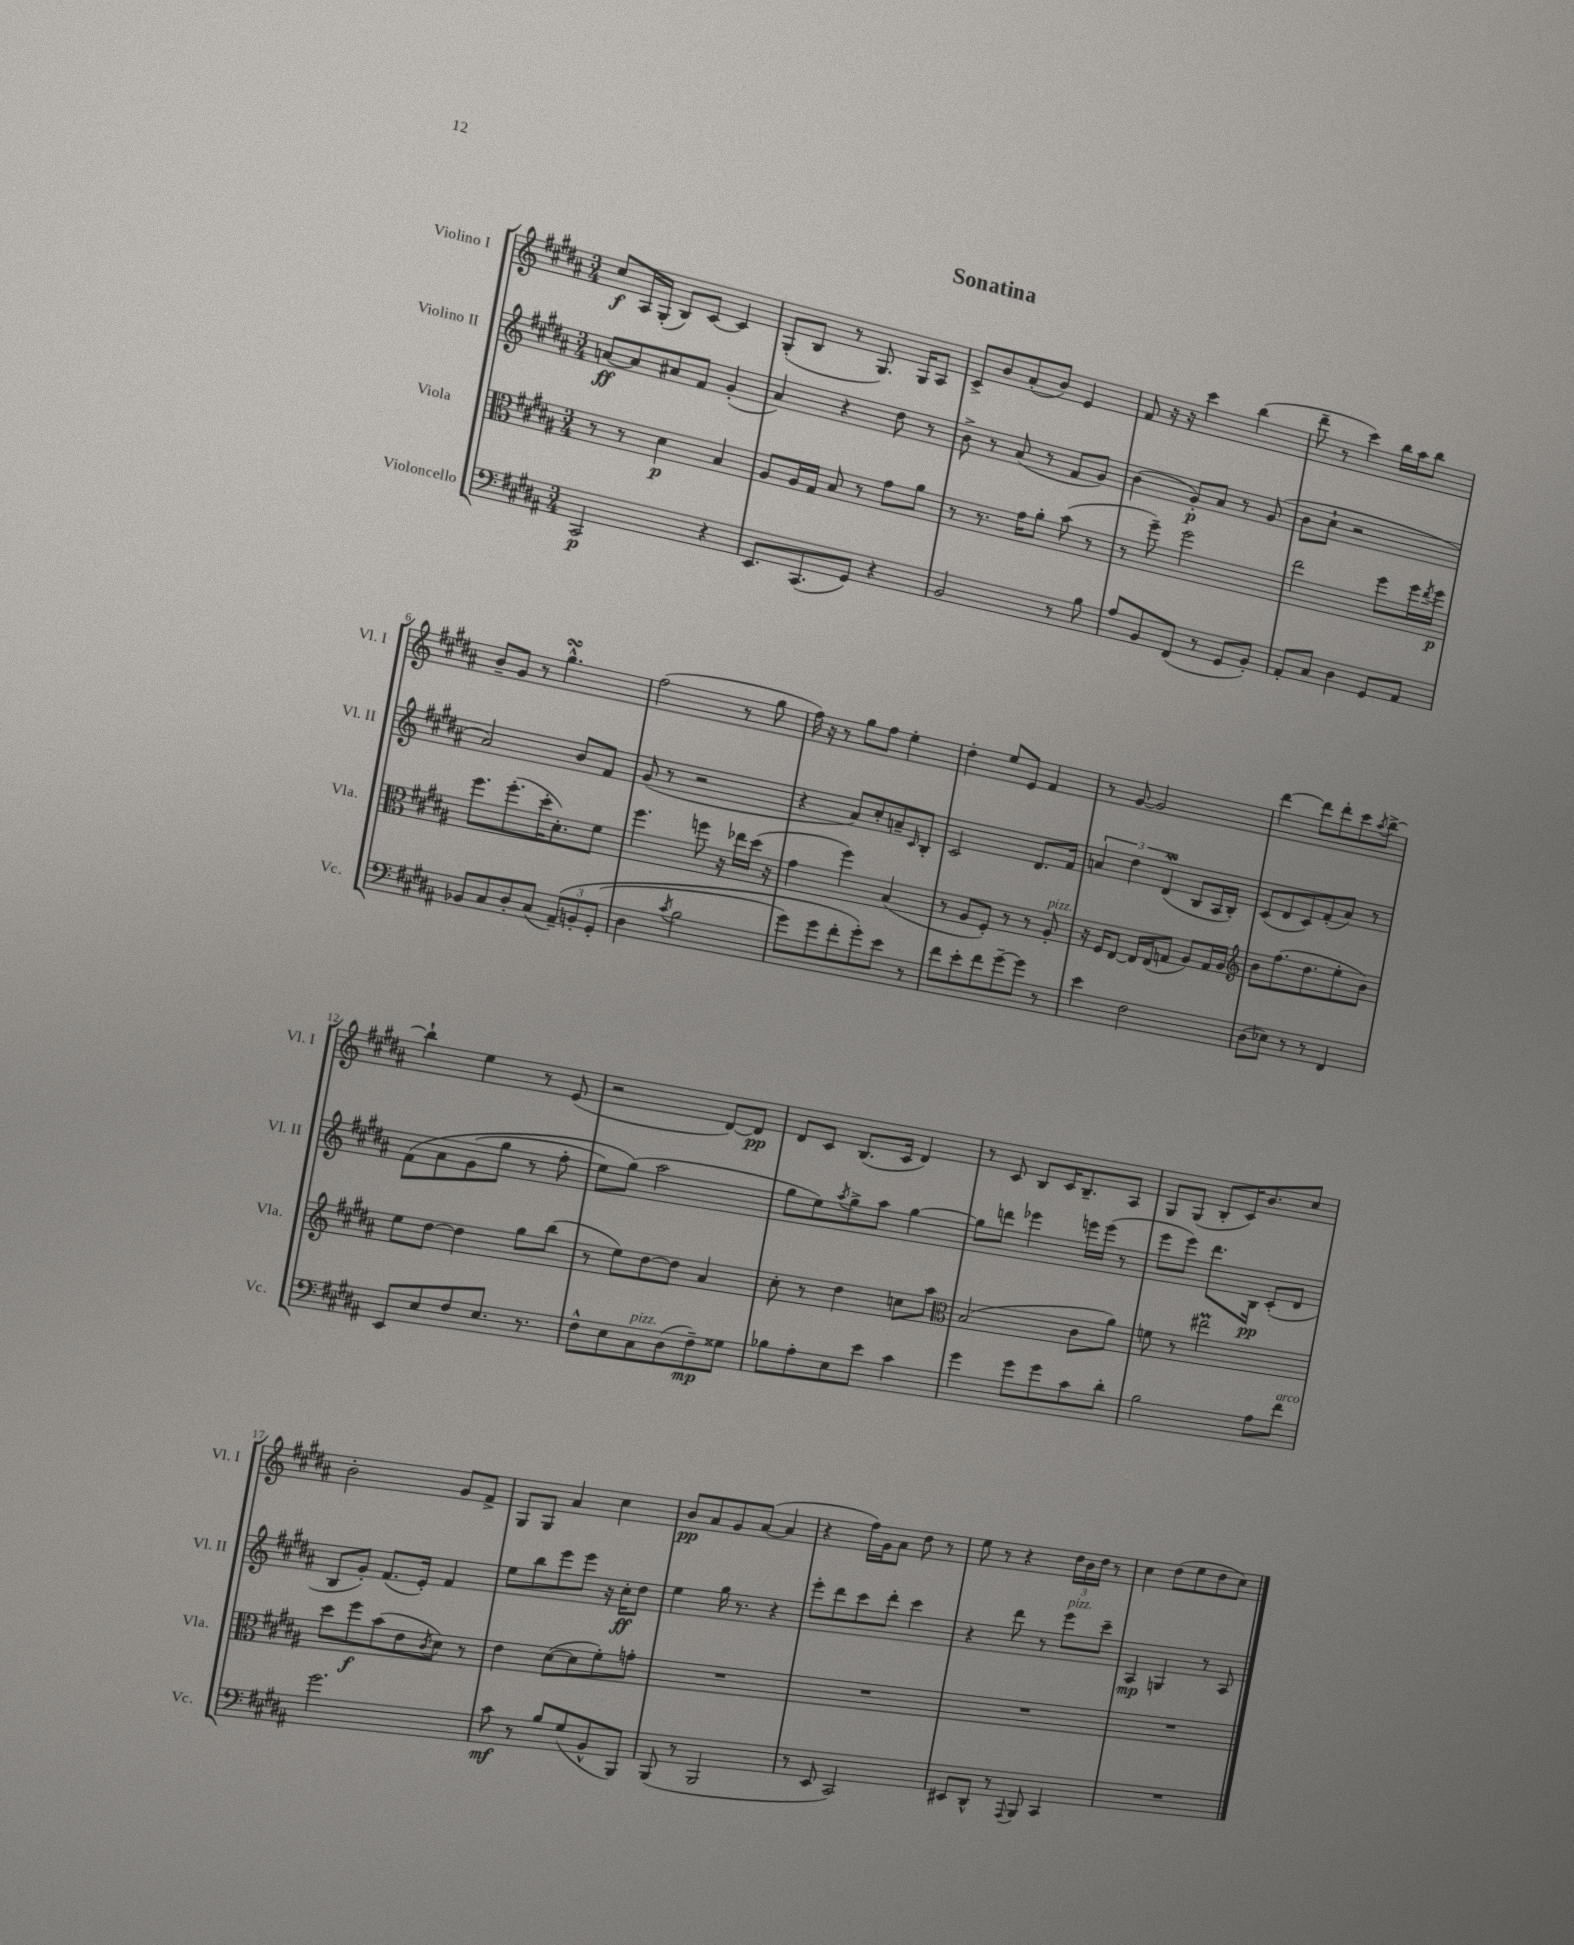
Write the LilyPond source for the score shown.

\header { title = "Sonatina" }
<<
\new StaffGroup <<
\new Staff = "s0" \with { instrumentName = "Violino I" shortInstrumentName = "Vl. I" } {
    \clef treble \key b \major \numericTimeSignature \time 3/4
    cis''8\f ais16 gis16-.( b8) cis'8~ cis'4 |
    gis8-.( b8 r8 gis8.) gis16 ais8 |
    cis'8-> b'8 ais'8-.( b'8) e'4 |
    fis'8 r16 r16 cis'''4 b''4( |
    dis'''8-- r8 cis'''4) b''16 ais''16 b''8 |
    b'8-- gis'8 r8 gis''4.-^\turn |
    fis''2( r8 gis''8 |
    fis''16) r16 r8 gis''8 fis''8 e''4-. |
    dis''4-. e''8 e'8 fis'4 |
    r8 gis'8~ gis'2 |
    dis'''4~ dis'''8 dis'''8-. cis'''8 \acciaccatura { ais''8 } b''8~-> |
    b''4-! e''4 r8 e'8( |
    r2 dis'8~) dis'8\pp |
    dis'8 cis'8 b8.( cis'16 dis'4) |
    r8 cis'8 b8 cis'16 b8.-- ais8 |
    gis8 gis8( b8-. cis'16) b'8. cis''8 |
    b'2-. gis'8 fis'8-> |
    gis8 gis8 ais'4 cis''4 |
    b'8\pp ais'8 gis'8 ais'8~( ais'4 |
    r4 fis''16) gis'16 ais'8 dis''8 r8 |
    e''8 r8 r4 \tuplet 3/2 { dis''16 b'16 dis''16 } r8 |
    cis''4 dis''8( e''8 dis''8 cis''8) \bar "|." |
}
\new Staff = "s1" \with { instrumentName = "Violino II" shortInstrumentName = "Vl. II" } {
    \clef treble \key b \major \numericTimeSignature \time 3/4
    a'8~\ff a'8 ais'8 fis'8 gis'4-.( |
    ais'4) r4 dis''8 r8 |
    b'8-> r8 ais'8( r8 fis'8 gis'8) |
    b'4( gis'8-.\p) ais'8 r8 gis'8( |
    b'8 cis''8-! r2 |
    ais'2) b'8 fis'8 |
    gis'8( r8 r2 |
    r4 ais'8) cis''8-. a'8-- \grace { cis'16 } b8-. |
    cis'2 dis'8. fis'16 |
    \tuplet 3/2 { a'4 dis''4 dis'4\mordent( } b8 ais16 b16-.) |
    cis'8( dis'8 cis'8) fis'8-.( ais'8) r8 |
    fis'8\( ais'8 gis'8( gis''8 r8 fis''8-. |
    e''8) gis''8(\) ais''2 |
    gis''8 e''8) \acciaccatura { ais''8 } gis''8-> ais''8 gis''4~ |
    gis''8 d'''8 ees'''4 e'''16 e'''16( r8 |
    e'''8 e'''8) dis'''8. b16\pp cis'8-.( dis'8 |
    b8 gis'8-.) fis'8.( e'16-.) fis'4 |
    e''8 b''8 e'''8 e'''8 r16 cis''16-.\ff dis''8 |
    e''4 gis''16 r8. r4 |
    e'''8-. dis'''8 cis'''8 dis'''8-. cis'''4 |
    r4 dis'''8 r8 e'''8^\markup { \italic "pizz." } cis'''8-- |
    ais4\mp g4 r8 ais8 \bar "|." |
}
\new Staff = "s2" \with { instrumentName = "Viola" shortInstrumentName = "Vla." } {
    \clef alto \key b \major \numericTimeSignature \time 3/4
    r8 r8 dis'4\p b4 |
    ais8 ais16 gis16 b8 r8 gis'8 ais'8 |
    r8 r8. gis'16 ais'8-. b'8( r8 |
    r8 fis''8--) fis''2 |
    e''2 fis''8 fis''16 \acciaccatura { e''8 } fis''16\p |
    fis''8. fis''8.-.( dis''16-. dis'8.-.) fis'8 |
    fis''4. f''8 r16 ees''16 dis''16( r16 |
    gis'4 fis''4) b4( |
    r8 ais8 fis8-.) r8 r8 ais8-.^\markup { \italic "pizz." } |
    r16 fis16 e8~ e16 e16( g8 ais8) g16 ais16 |
    \clef treble b'8 fis''8.( dis''8. e''8-. b'8) |
    e''8 dis''8~ dis''4 gis''8 b''8( |
    r8 e''8) dis''8~ dis''8 ais'4 |
    cis''8-. r8 dis''4 c''8 ais''8 |
    \clef alto b2( cis'8 ais'8) |
    f'8 r8 eis''2\prall |
    dis''8 fis''8\f b'8( e'8 \acciaccatura { cis'8 } dis'8) r8 |
    e'4 dis'8~( dis'8 fis'8-.) g'8-. |
    R2. |
    R2. |
    R2. |
    R2. \bar "|." |
}
\new Staff = "s3" \with { instrumentName = "Violoncello" shortInstrumentName = "Vc." } {
    \clef bass \key b \major \numericTimeSignature \time 3/4
    cis,2\p r4 |
    e,8. cis,8.( gis,8) r4 |
    b,2 r8 b8 |
    ais8 b,8 fis,8( r8 gis,8 b,8-.) |
    ais,8-. cis8 dis4 gis,8 ais,8 |
    bes,8 cis8 dis8-. cis8( \tuplet 3/2 { ais,8--)\( b,8-. gis,8-.( } |
    dis4 \acciaccatura { cis'8 } b2 |
    gis'8) gis'8 fis'8-. gis'8-.\) e'8 r8 |
    fis'8 e'8-. fis'8 gis'8~-- gis'8 r8 |
    e'4 fis2 |
    dis8( ees8) r8 r8 fis,4 |
    e,8 e8 fis8 e8. r8. |
    fis8-^ e8 cis8^\markup { \italic "pizz." } dis8( fis8--\mp) gisis8 |
    bes8 ais8-. e8 e'8 cis'4 |
    gis'4 gis'8 gis'8 cis'8 dis'8-. |
    b2 ais8 fis'8^\markup { \italic "arco" } |
    gis'2. |
    cis'8\mf r8 b8 gis8( b,8-^ b,,8) |
    b,,8( r8 b,,2 |
    r8 e,8 cis,2) |
    eis,8 dis,8-^ r8 \appoggiatura { ais,,8 } b,,8 cis,4 |
    R2. \bar "|." |
}
>>
>>
